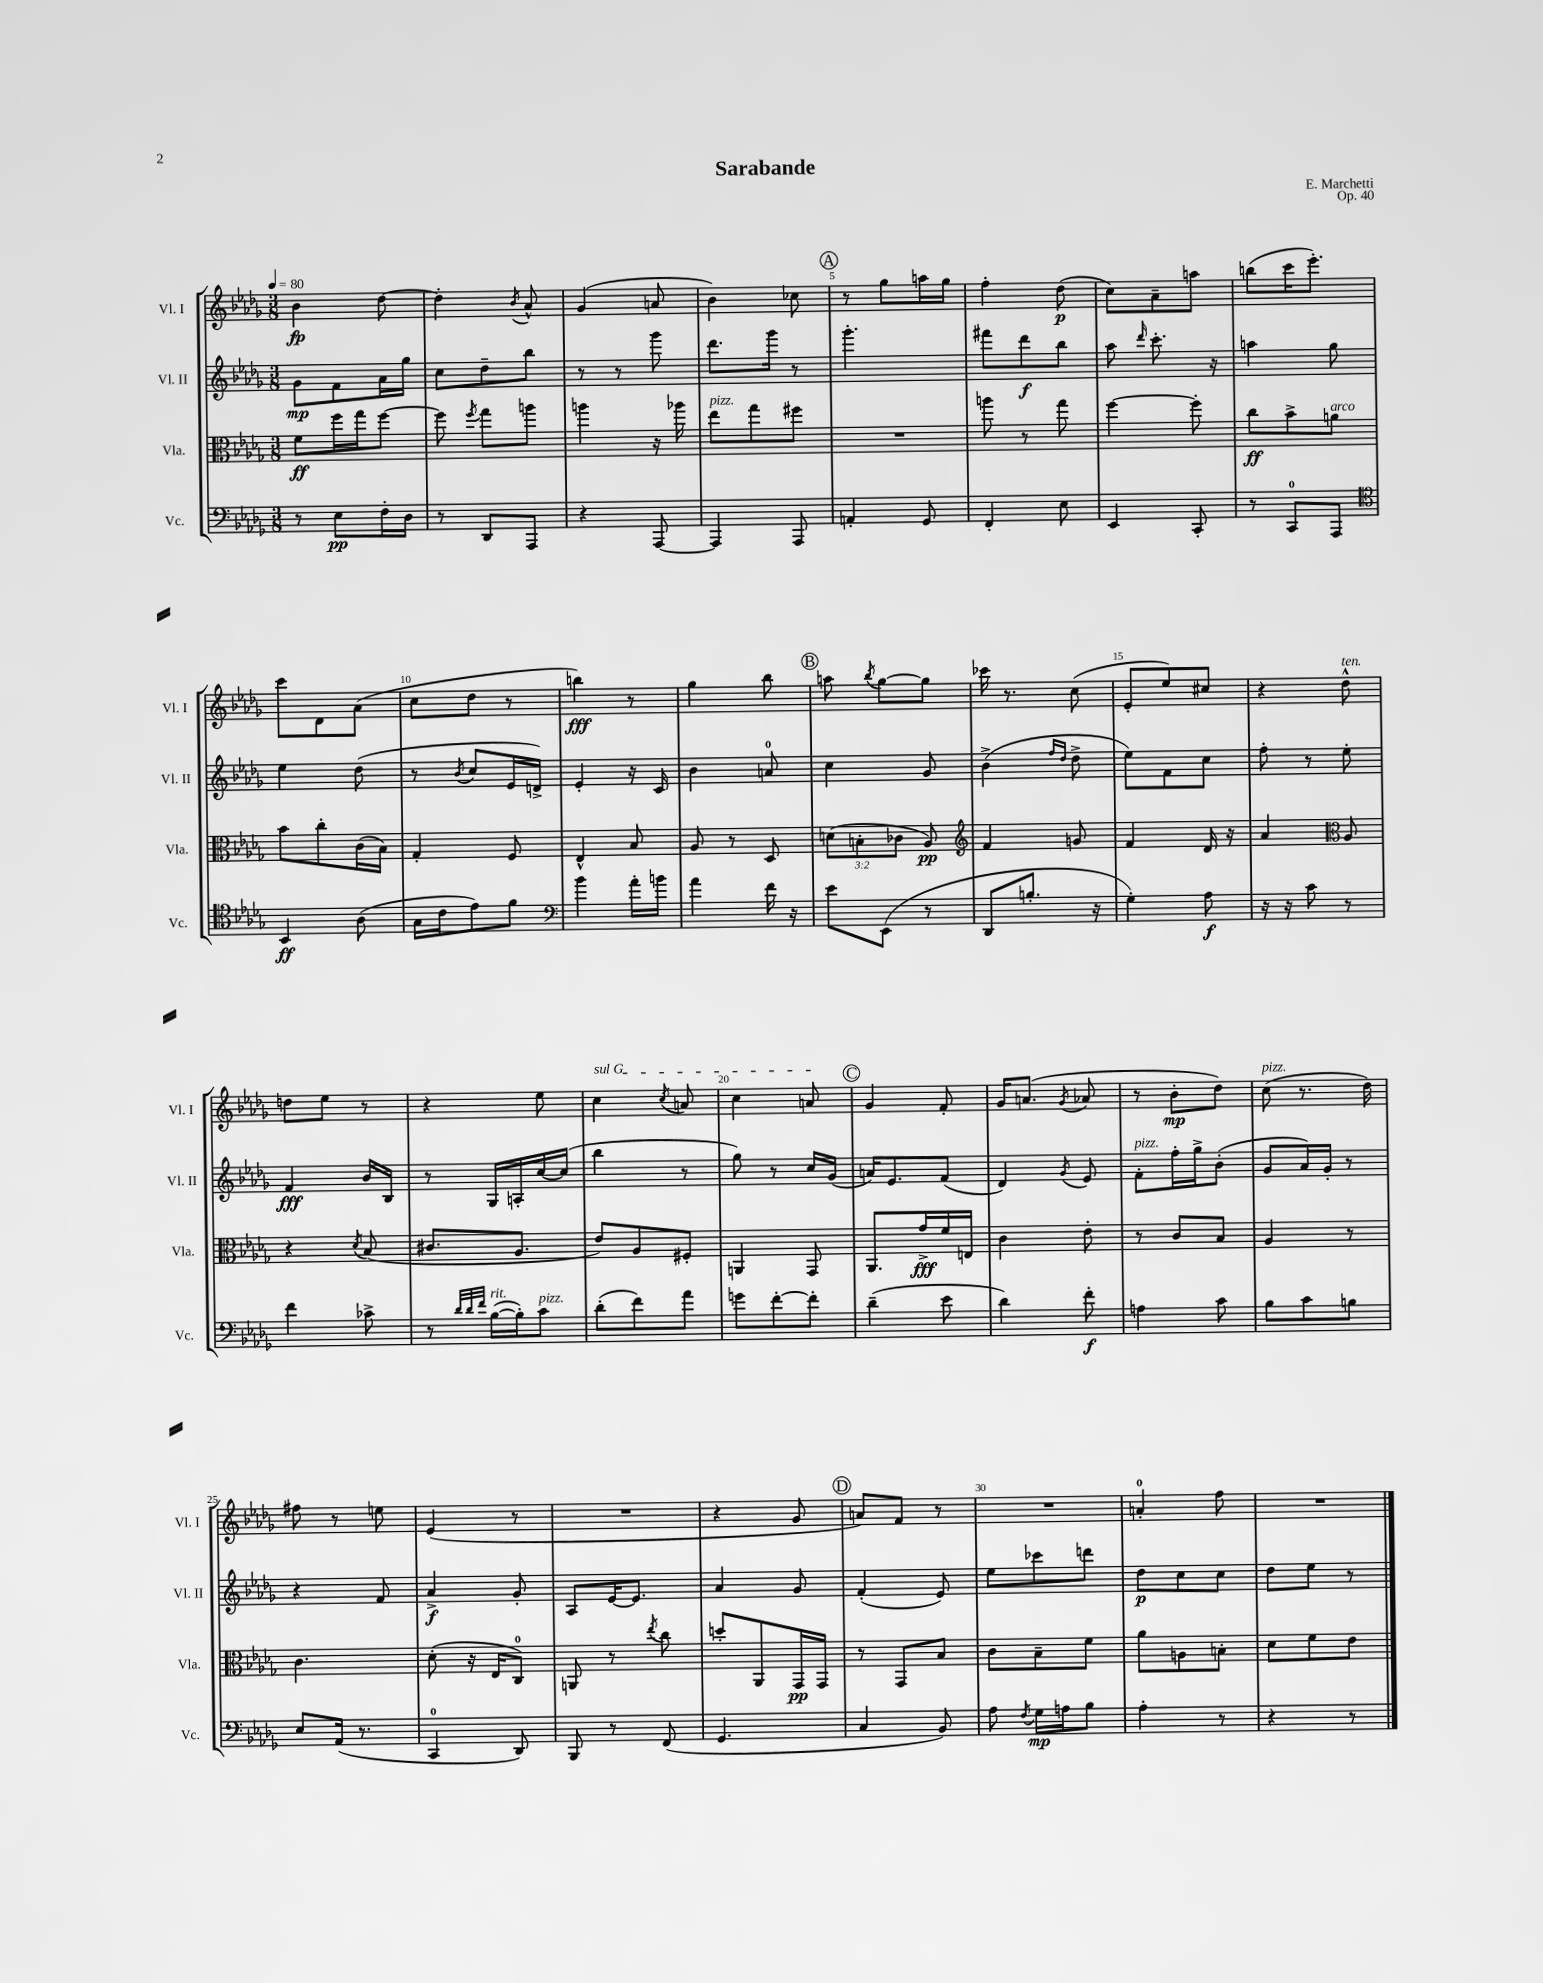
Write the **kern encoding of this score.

**kern	**kern	**kern	**kern
*staff4	*staff3	*staff2	*staff1
*clefF4	*clefC3	*clefG2	*clefG2
*k[b-e-a-d-g-]	*k[b-e-a-d-g-]	*k[b-e-a-d-g-]	*k[b-e-a-d-g-]
*M3/8	*M3/8	*M3/8	*M3/8
*MM80	*MM80	*MM80	*MM80
8r	8f	8g-	4b-
8E-	16ff	8f	.
.	16gg-	.	.
16F'	[8ff	16a-	[8dd-
16D-	.	16gg-	.
=	=	=	=
8r	8ff]	8cc	4dd-']
.	8qff	.	.
8DD-	8gg-	8dd-~	.
.	.	.	8qb-
8AAA-	8aa	8bb-	8a-^^
=	=	=	=
4r	4aa	8r	(4g-
.	.	8r	.
[8AAA-	16r	8ggg-	8a
.	16aa-	.	.
=	=	=	=
4AAA-]	8ee-	8.ddd-	4b-)
.	8gg-	.	.
.	.	16ggg-	.
8AAA-	8ff#	8r	8cc-
=	=	=	=
4AA'	4.r	4.ggg-'	8r
.	.	.	8gg-
8GG-	.	.	16aa
.	.	.	16gg-
=	=	=	=
4FF'	8aa	8fff#	4ff'
.	8r	8ddd-	.
8E-	8gg-	8bb-	(8dd-
=	=	=	=
4EE-	[4ff	8aa-	8cc)
.	.	16qqddd-	.
.	.	8.ccc'	8a-~
8CC'	8ff']	.	8aa
.	.	16r	.
=	=	=	=
8r	8cc	4aa	(8bb
8CC	8b-^	.	16ccc
.	.	.	8.eee-')
8AAA-	8a	8gg-	.
=	=	=	=
*clefC4	*	*	*
4BB-	8b-	4ee-	8ccc
.	8cc'	.	8d-
(8A-	(16c	(8dd-	(8a-
.	16B-)	.	.
=	=	=	=
16G-	4G-'	8r	8cc
16c	.	.	.
.	.	8qb-	.
8e-)	.	8cc	8dd-
8f	8F	16e-	8r
.	.	16d^)	.
=	=	=	=
*clefF4	*	*	*
4b-	4E-^^	4e-'	4bb)
16a-'	8B-	16r	8r
16b	.	16c	.
=	=	=	=
4a-	8A-	4b-	4gg-
.	8r	.	.
16f	8D-	8a	8bb-
16r	.	.	.
=	=	=	=
8e-	(12d	4cc	8aa
.	12B'	.	.
.	.	.	8qbb-
(8EE-	.	.	[8gg-
.	12c-	.	.
8r	8A-)	8g-	8gg-]
=	=	=	=
*	*clefG2	*	*
8DD-	4f	(4b-^	16ccc-
.	.	.	8.r
8.B'	.	.	.
.	.	16qqff	.
.	.	16qqdd-	.
.	8g	8dd-^	(8cc
16r	.	.	.
=	=	=	=
4G-')	4f	8ee-)	8e-'
.	.	8f	8ee-)
8A-	16d-	8cc	8cc#
.	16r	.	.
=	=	=	=
16r	4a-	8ff'	4r
16r	.	.	.
8c	.	8r	.
*	*clefC3	*	*
8r	8A-	8ee-'	8dd-^^
=	=	=	=
4f	4r	4f	8dd
.	.	.	8ee-
.	8qd-	.	.
8c-^	(8B-	16b-	8r
.	.	16B-	.
=	=	=	=
8r	8.c#	8r	4r
32qqd-	.	.	.
32qqd-	.	.	.
32qqf	.	.	.
([16B-	.	16G-	.
16B-'])	8.A-	16A'	.
8c	.	[16cc	8ee-
.	.	(16cc]	.
=	=	=	=
(8d-'	8e-)	4bb-	4cc
8f)	8A-	.	.
.	.	.	8qcc
8a-	8F#'	8r	8a
=	=	=	=
8g	4AA	8gg-)	4cc
[8f'	.	8r	.
8f']	8GG-	16cc	8a
.	.	(16g-	.
=	=	=	=
(4d-~	8.AA-	16a)	4g-
.	.	8.e-	.
.	16g-^	.	.
8e-	16f	(8f	8f'
.	16E	.	.
=	=	=	=
4d-)	4c	4d-)	16g-
.	.	.	(8.a
.	.	8qg-	8qg-
8f'	8e-'	8e-	8a-
=	=	=	=
4A	8r	8f'	8r
.	8c	16ff'	8b-'
.	.	16gg-^	.
8c	8B-	(8b-'	8dd-)
=	=	=	=
8B-	4A-	8g-	(8cc
8c	.	16a-)	8.r
.	.	16g-'	.
8B	8r	8r	.
.	.	.	16dd-)
=	=	=	=
8E-	4.c	4r	8ff#
(16AA-	.	.	8r
8.r	.	.	.
.	.	8f	8ee
=	=	=	=
4CC	(8d-'	4a-^	(4e-
.	16r	.	.
.	16E-	.	.
8DD-)	8C)	8g-'	8r
=	=	=	=
8BBB-	8AA	8A-	4.r
8r	8r	[16e-	.
.	.	8.e-]	.
.	8qee-	.	.
(8FF	8cc	.	.
=	=	=	=
4.GG-	8dd'	4a-	4r
.	8AA-	.	.
.	16GG-	8g-	8g-
.	16GG-	.	.
=	=	=	=
4C	8r	(4f'	8a)
.	8GG-	.	8f
8BB-)	8B-	8e-)	8r
=	=	=	=
8A-	8c	8ee-	4.r
8qF	.	.	.
16G-	8B-~	8ccc-	.
16A	.	.	.
8B-	8f	8ddd	.
=	=	=	=
4A-'	8a-	8dd-	4a'
.	8A	8cc	.
8r	8B'	8cc	8ff
=	=	=	=
4r	8d-	8dd-	4.r
.	8f	8ee-	.
8r	8e-	8r	.
==	==	==	==
*-	*-	*-	*-
